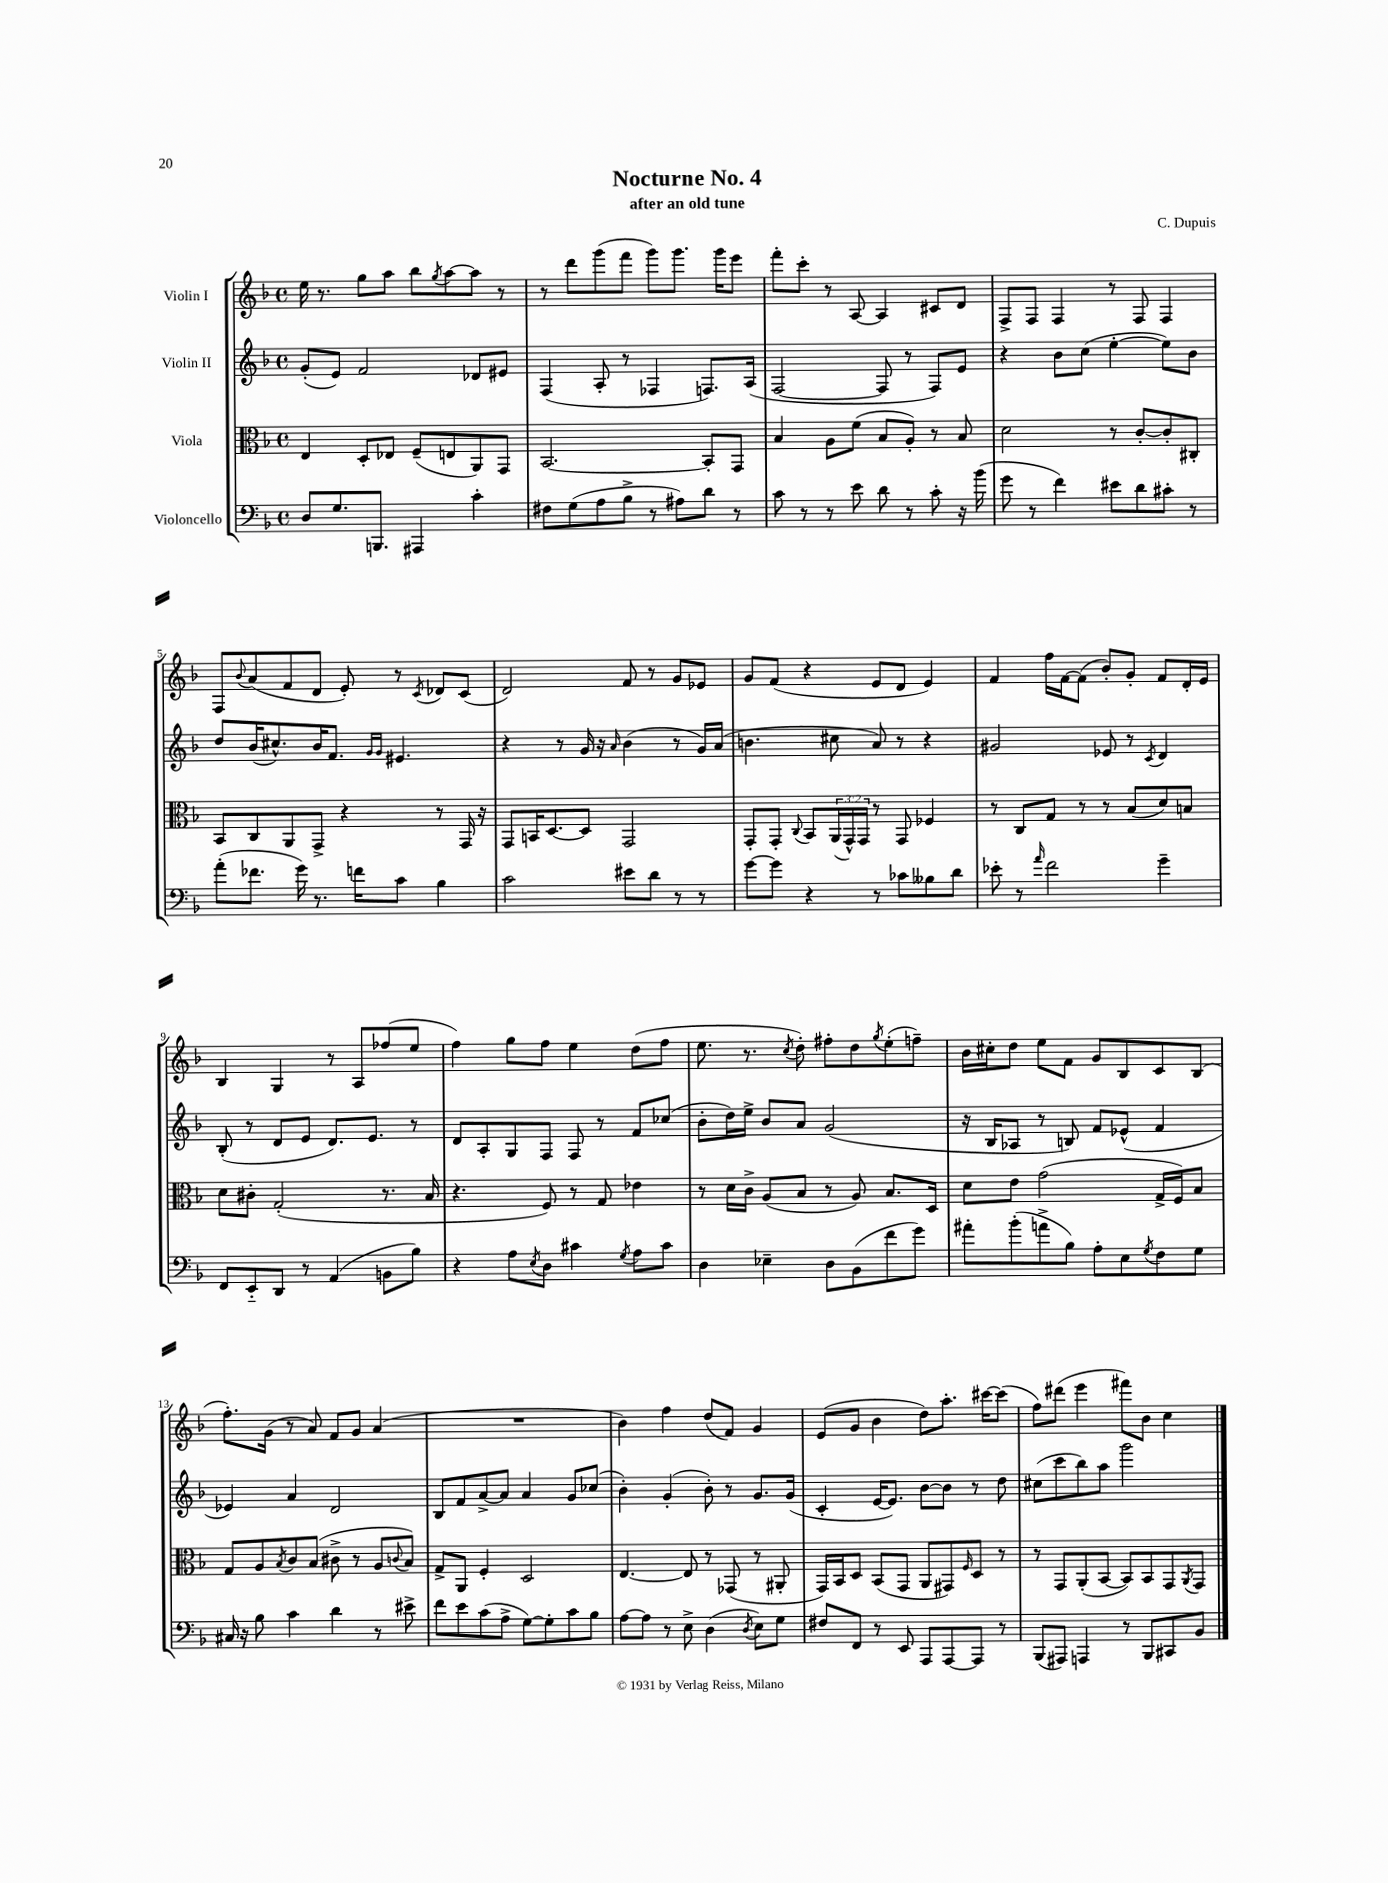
\header { title = "Nocturne No. 4" composer = "C. Dupuis" subtitle = "after an old tune" }
<<
\new StaffGroup <<
\new Staff = "s0" \with { instrumentName = "Violin I" } {
    \clef treble \key f \major \defaultTimeSignature \time 4/4
    e''16 r8. g''8 a''8 bes''8 \acciaccatura { g''8 } a''8~ a''8 r8 |
    r8 d'''8 g'''8( f'''8 g'''8) g'''8. g'''16 e'''8 |
    f'''8-. c'''8-. r8 a8~ a4 cis'8 d'8 |
    f8-> f8 f4 r8 f8 f4 |
    f8 \appoggiatura { bes'8 } a'8( f'8 d'8 e'8-.) r8 \acciaccatura { c'8 } des'8 c'8( |
    d'2) f'8 r8 g'8 ees'8 |
    g'8 f'8( r4 e'8 d'8 e'4) |
    f'4 f''16 f'16~ f'8( bes'8-.) g'8-. f'8 d'16-. e'16 |
    bes4 g4 r8 a8 fes''8( e''8 |
    f''4) g''8 f''8 e''4 d''8( f''8 |
    e''8. r8. \acciaccatura { c''8 } d''8-.) fis''8-. d''8 \acciaccatura { g''8 } e''8-.( f''8--) |
    bes'16 cis''16-. d''8 e''8 f'8 g'8 bes8 c'8 bes8( |
    f''8.-.) g'16( r8 a'8) f'8 g'8 a'4( |
    R1 |
    bes'4) f''4 d''8( f'8) g'4 |
    e'8( g'8 bes'4 d''8) a''8.-. cis'''16~ cis'''8( |
    f''8) dis'''8( e'''4 fis'''8) bes'8 c''4 \bar "|." |
}
\new Staff = "s1" \with { instrumentName = "Violin II" } {
    \clef treble \key f \major \defaultTimeSignature \time 4/4
    g'8-.( e'8) f'2 des'8 eis'8 |
    f4( a8-. r8 fes4 f8.) a16( |
    f2~ f8 r8 f8) e'8 |
    r4 bes'8 c''8( e''4~-. e''8) bes'8 |
    d''8 bes'16( cis''8.-^) bes'16 f'8. \grace { g'16 g'16 } eis'4. |
    r4 r8 g'16 r16 \grace { a'16 } bes'4( r8 g'16) a'16( |
    b'4. cis''8 a'8) r8 r4 |
    gis'2 ees'8 r8 \acciaccatura { c'8 } d'4 |
    bes8-.( r8 d'8 e'8 d'8.) e'8. r8 |
    d'8 a8-. g8 f8 f8 r8 f'8 ces''8( |
    bes'8-. d''16) e''16-> bes'8 a'8 g'2( |
    r16 bes16 aes8 r8 b8) f'8 ees'8-^( f'4 |
    ees'4) a'4 d'2 |
    bes8 f'8 a'8~-> a'8 a'4 g'8 ces''8( |
    bes'4-.) g'4-.( bes'8-.) r8 g'8. g'16( |
    c'4-. e'16~ e'8.) bes'8~ bes'8 r8 d''8 |
    cis''8( c'''8 bes''8) a''8 g'''2 \bar "|." |
}
\new Staff = "s2" \with { instrumentName = "Viola" } {
    \clef alto \key f \major \defaultTimeSignature \time 4/4 \override Staff.TupletNumber.text = #tuplet-number::calc-fraction-text
    e4 d8-. ees8 f8--( e8 a,8) g,8 |
    bes,2.~ bes,8-. g,8 |
    bes4 a8 f'8( bes8 a8-.) r8 bes8 |
    d'2 r8 c'8~-. c'8-. cis8-. |
    bes,8 c8 a,8 g,8-> r4 r8 g,16 r16 |
    g,8 b,16 d8.~ d8 g,2 |
    g,8-. g,8-. \appoggiatura { c8 } bes,8 \tuplet 3/2 { a,16( g,16-^) g,16 } r8 g,8 fes4 |
    r8 c8 g8 r8 r8 bes8( d'8) b8 |
    d'8 cis'8-. g2-.( r8. bes16 |
    r4. f8) r8 g8 ees'4 |
    r8 d'16 c'16-> a8( bes8 r8 a8) bes8. d16 |
    d'8 e'8 g'2( g16-> f16) bes8 |
    g8 a8 \acciaccatura { bes8 } c'8 bes8( cis'8-> r8 a8 \appoggiatura { c'8 } bes8) |
    g8-> a,8 f4-. d2 |
    e4.~ e8 r8 ges,8( r8 ais,8-. |
    g,16) bes,16 d8 bes,8( g,8 a,8 gis,8) \grace { f16 } d8 r8 |
    r8 g,8 a,8-.( bes,8~ bes,8) bes,8 g,8 \acciaccatura { a,8 } g,8 \bar "|." |
}
\new Staff = "s3" \with { instrumentName = "Violoncello" } {
    \clef bass \key f \major \defaultTimeSignature \time 4/4
    d8 g8. b,,8. ais,,4 c'4-. |
    fis8 g8( a8 bes8-> r8 ais8) d'8 r8 |
    c'8 r8 r8 e'8 d'8 r8 c'8-. r16 bes'16( |
    g'8 r8 f'4) eis'8 d'8 cis'8-. r8 |
    a'8-.( fes'8. g'16) r8. f'16 c'8 bes4 |
    c'2 eis'8 d'8 r8 r8 |
    g'8~ g'8 r4 r8 ces'8 beses8 d'8 |
    ees'8-. r8 \grace { a'16 } f'2 g'4-- |
    f,8 e,8-_ d,8 r8 a,4( b,8 bes8) |
    r4 a8 \acciaccatura { e8 } d8 cis'4 \acciaccatura { g8 } a8 cis'8 |
    d4 ees4-- d8 bes,8( f'8 g'8) |
    ais'8-. bes'8-.( a'8-> bes8) a8-. e8 \acciaccatura { g8 } f8 g8 |
    cis16 r16 bes8 c'4 d'4 r8 eis'8-> |
    f'8 e'8 c'8( a8-> g8~) g8-. c'8 bes8 |
    a8~ a8 r8 e8-> d4( \acciaccatura { d8 } e8) g8 |
    fis8 f,8 r8 e,8 a,,8 a,,8~ a,,8 r8 |
    bes,,8( ais,,8) a,,4 r8 bes,,8 cis,8 bes,8 \bar "|." |
}
>>
>>
